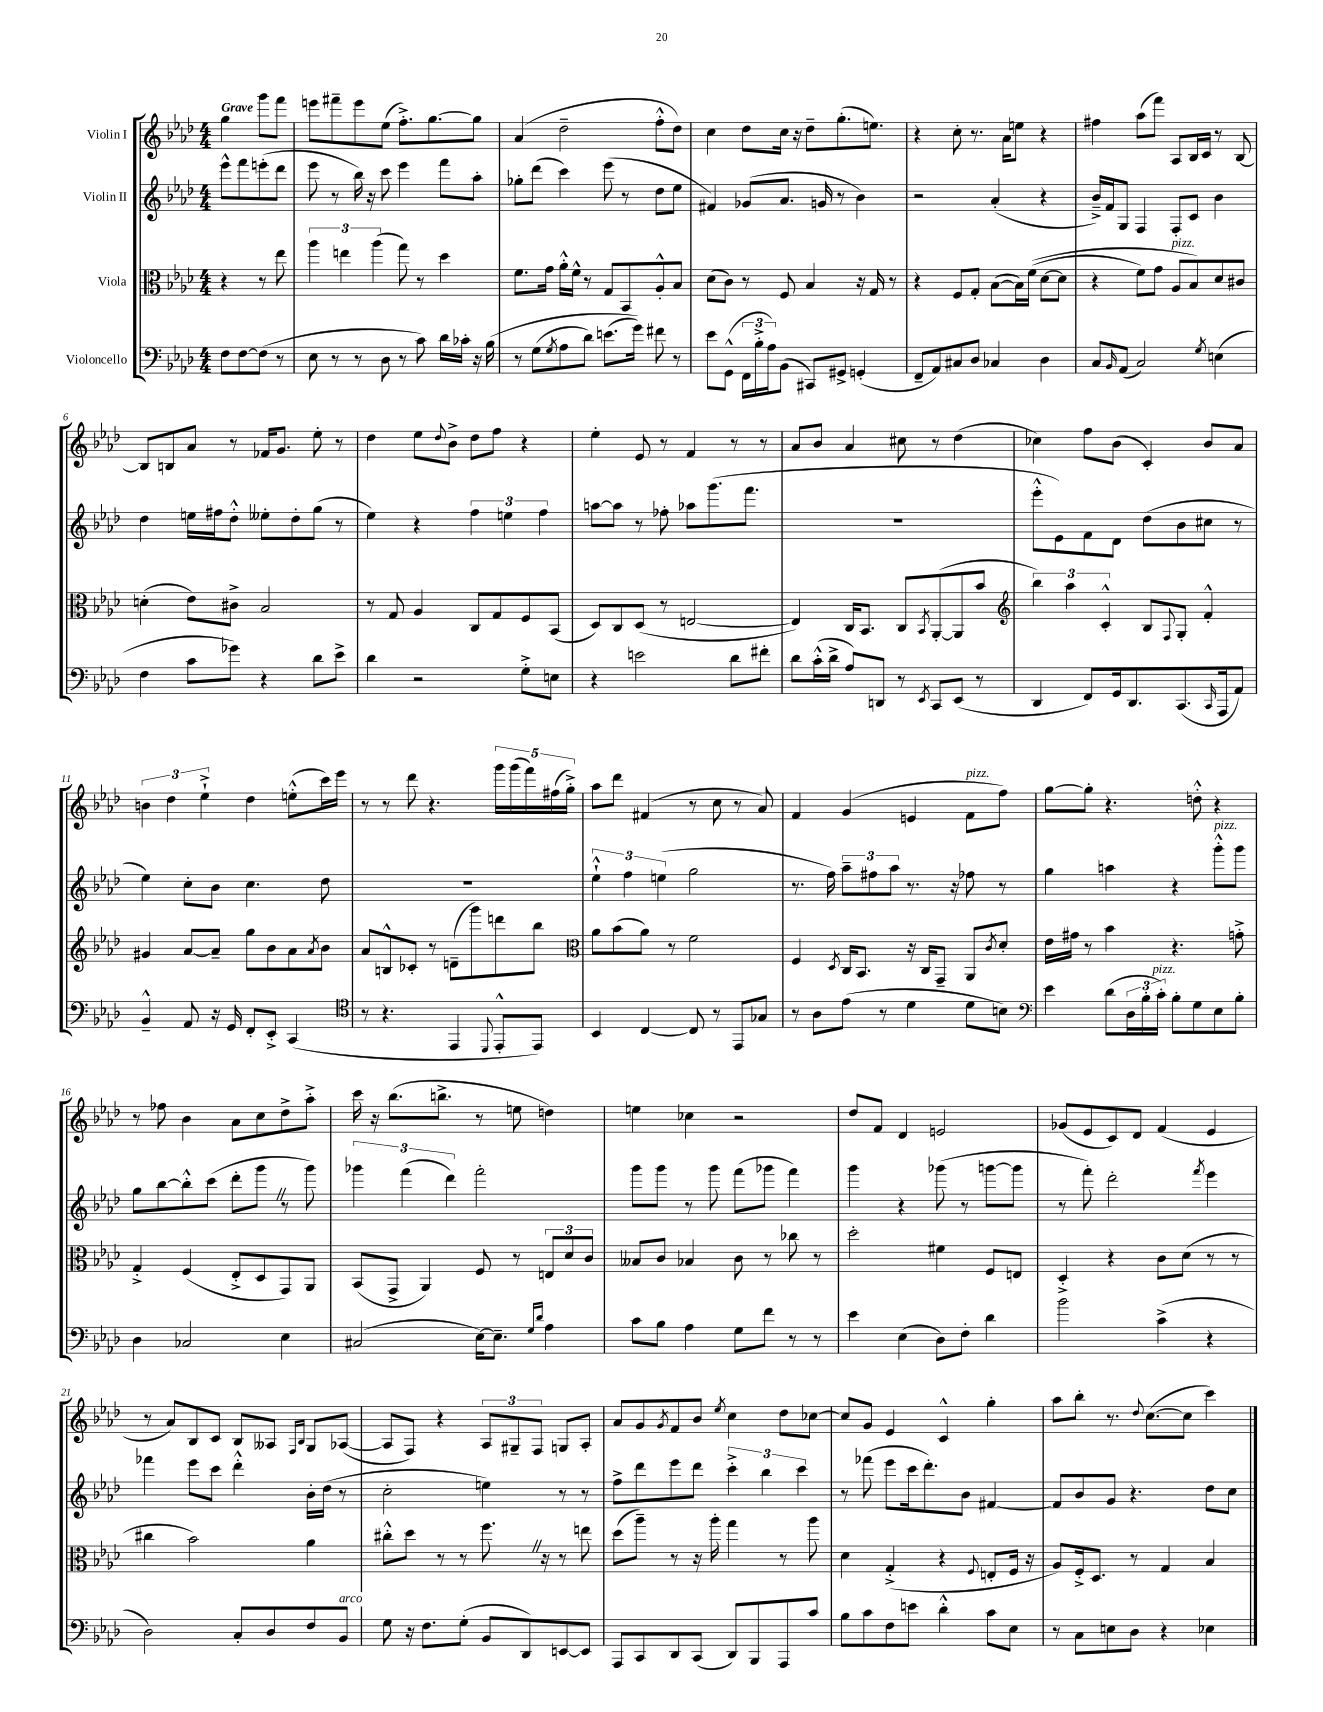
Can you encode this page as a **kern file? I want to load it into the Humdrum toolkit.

**kern	**kern	**kern	**kern
*staff4	*staff3	*staff2	*staff1
*clefF4	*clefC3	*clefG2	*clefG2
*k[b-e-a-d-]	*k[b-e-a-d-]	*k[b-e-a-d-]	*k[b-e-a-d-]
*M4/4	*M4/4	*M4/4	*M4/4
8F\L	4r	8eee-^^\L	4gg\
[8F\	.	8fff\	.
(8F\]J	8r	(8eee'\	8ggg\L
8r	8ee-\	8ddd-\J	8fff\J
=	=	=	=
8E-\	6aa-\	8eee-\	8eee\L
8r	.	8r	8fff#~\
.	6ee\	.	.
8r	.	16bb-\)	8eee\
.	.	16r	.
.	(6aa-\	.	.
8D-\	.	8ccc\	(8ee-\J
8r	8gg\)	4eee-\	8.ff'^\L)
8c\)	8r	.	.
.	.	.	[8.gg\
16d-\LL	4dd-\	8fff\L	.
16c-'\JJ	.	.	.
16r	.	8aa-'\J	8gg\]J
&(16B-\	.	.	.
=	=	=	=
8r	8.f\L	8gg-'\L	(4a-/
(8G\L	.	(8ddd-\J	.
.	16g\Jk	.	.
8qG/	.	.	.
8A-\	16a-'^^\LL	4ccc\)	2dd-~\
.	16f^^\JJ	.	.
8d-\J)	8r	.	.
(8.e\L	8G/L	(8eee-\	.
.	8BB-/	8r	.
16g\Jk)&)	.	.	.
8f#\	8A-'^^/	8dd-\L	8ff'^^\L
8r	8B-/J	8ee-\J	8dd-\J)
=	=	=	=
8e-\L	(8d-\L	4f#/)	4cc\
(8GG^^\J	8c\J)	.	.
24FF\LL	8r	(8g-/L	8dd-\L
24B-'^\	.	.	.
24A-\J)	.	.	.
(8BB-\J	8F/	8.a-/J	16cc\Jk
.	.	.	16r
8CC#/L)	4B-/	.	8dd-~\L
.	.	16g/	.
8GG#^/J	.	8r	(8.gg'\
(4GG'/	16r	4b-\)	.
.	16G/	.	8.ee\J)
.	8r	.	.
=	=	=	=
8FF~/L	4r	2r	4r
8AA-/)	.	.	.
8C#/	8F/L	.	8cc'\
8D-/J	8G'/J	.	8.r
4C-/	([8B-\L	(4a-'/	.
.	.	.	16a-\LK
.	16B-\]L)	.	8ee\J
.	&((16f\JJ	.	.
4D-\	[8d-\L	4r	4r
.	8d-\]J	.	.
=	=	=	=
8C/L	4r	16b-~^/LL)	4ff#\
.	.	16f/J	.
16qqBB-/	.	.	.
(8AA-/J	.	8G/J	.
2C/)	8f\L)	4F/	(8aa-\L
.	8g\J	.	8fff\J)
.	8A-/L	8F'/L	8A-/L
.	8B-/&)	8c/J	16B-/L
.	.	.	16c/JJ
8qG/	.	.	.
(4E\	8d-/	4b-\	8r
.	8c#/J	.	[8B-/
=	=	=	=
4F\	(4d'\	4dd-\	8B-/]L
.	.	.	8B/
8c\L	8e-\L)	16ee\LL	8a-/J
.	.	16ff#\J	.
8g-\J)	8c#^\J	8dd-'^^\J	8r
4r	2B-/	8ee--'\L	16f-/LK
.	.	.	8.g/J
.	.	8dd-'\	.
8d-\L	.	(8gg\J	8ee-'\
8e-^\J	.	8r	8r
=	=	=	=
4d-\	8r	4ee-\)	4dd-\
.	8G/	.	.
2r	4A-/	4r	8ee-\L
.	.	.	8qqdd-/
.	.	.	8b-^\J
.	8C/L	6ff\	8dd-\L
.	8G/	.	8ff\J
.	.	6ee\	.
8G'^\L	8F/	.	4r
.	.	6ff\	.
8E\J	(8BB-/J	.	.
=	=	=	=
4r	8D-/L)	[8aa\L	4ee-'\
.	8C/	8aa\]J	.
2e\	(8D-/J	8r	8e-/
.	8r	8ff-'\	8r
.	[2E/	8aa-\L	4f/
.	.	(8.ggg\	.
8d-\L	.	.	8r
.	.	8.fff\J	.
8f#'\J	.	.	8r
=	=	=	=
8d-\L	4E/])	1r	8a-/L
(16c'^^\L	.	.	8b-/J
16d-^\JJ	.	.	.
8A-/L)	16C/LK	.	4a-/
.	8.BB-/J	.	.
8DD/J	.	.	.
8r	8C/L	.	8cc#\
8qEE-/	8qBB-/	.	.
8CC/L	([8AA-'/	.	8r
(8EE-/J	8AA-/]	.	(4dd-\
8r	8b-/J	.	.
=	=	=	=
*	*clefG2	*	*
4DD-/	6bb-\)	8eee-'^^\L	4cc-\)
.	.	8e-\)	.
.	6aa-\	.	.
8FF/L)	.	8f\	8ff\L
.	6c'^^/	.	.
16GG/k	.	8d-\J	(8b-\J
8.DD-/	.	.	.
.	8B-/L	(8dd-\L	4c'/)
.	8qqF/	.	.
(8.CC/	8G'/J	8b-\	.
.	4f'^^/	8cc#\J	8b-/L
16qqCC/	.	.	.
16AAA-/k	.	.	.
8AA-/J)	.	8r	8a-/J
=	=	=	=
4BB-~^^/	4g#/	4ee-\)	6b\
.	.	.	6dd-\
8AA-/	[8a-/L	8cc'\L	.
.	.	.	6ee-`^\
16r	8a-~/]J	8b-\J	.
16GG/	.	.	.
8FF'/L	8gg\L	4.cc\	4dd-\
8EE-'^/J	8b-\	.	.
(4CC/	8a-\	.	(8ee'^^\L
.	8qa-/	.	.
.	8b-\J	8dd-\	16ccc\L)
.	.	.	16eee-\JJ
=	=	=	=
*clefC4	*	*	*
8r	8a-/L	1r	8r
4.r	8B^^/	.	8r
.	8c-'/J	.	8ddd-\
.	8r	.	4.r
4EE-/	(8d~\L	.	.
.	8ggg\)	.	.
8qqDD-/	.	.	.
8EE-'^^/L	8ddd\	.	20ggg\LL
.	.	.	(20ggg\
.	.	.	20fff\)
8EE-/J)	8bb-\J	.	.
.	.	.	(20ff#\
.	.	.	20gg'^\JJ)
=	=	=	=
*	*clefC3	*	*
4BB-/	8a-\L	6ee-`^^\	8aa-\L
.	(8b-\	.	8ddd-\J
.	.	6ff\	.
[4C/	8a-\J)	.	(4f#/
.	.	(6ee\	.
.	8r	.	.
8C/]	2f\	2gg\	8r
8r	.	.	8cc\
8EE-/L	.	.	8r
8G-/J	.	.	8a-/)
=	=	=	=
8r	4F/	8.r	4f/
8A-\L	.	.	.
.	.	16ff\)	.
.	8qD-/	.	.
(8e-\J	16C/LK	12aa-~\L	(4g/
.	8.BB-/J	.	.
.	.	12ff#\	.
8r	.	.	.
.	.	12aa-\J	.
4d-\	16r	8.r	4e/
.	16C/LK	.	.
.	8GG~/J	.	.
.	.	16r	.
8d-\L	8AA-/L	8ff-\	8f\L
.	8qc/	.	.
8B\J)	8d-'/J	8r	8ff\J)
=	=	=	=
*clefF4	*	*	*
4e-\	16e-\LL	4gg\	[8gg\L
.	16g#\JJ	.	.
.	8r	.	8gg'\]J
(8d-\L	4b-\	4aa\	4.r
24D-\L	.	.	.
24B-'\	.	.	.
24c'\JJ)	.	.	.
8B-'\L	4.r	4r	.
8G\	.	.	8dd'^^\
8E-\	.	8ggg'^^\L	4r
8B-'\J	8g'^\	8ggg\J	.
=	=	=	=
4D-\	4G'^/	8gg\L	8r
.	.	[8bb-\	8ff-\
2C-/	(4F/	8bb-'^^\]	4b-\
.	.	(8ccc\J	.
.	8E-'^/L	8ddd-'\L	8a-\L
.	8D-/	8ggg\J	8cc\
4E-\	8GG/)	8r	8dd-^\
.	8AA-/J	8ggg\)	8aa-'^\J
=	=	=	=
(2C#/	(8BB-/L	6ggg-\	16ccc\
.	.	.	16r
.	8GG^/J	.	(8.bb-\L
.	.	(6fff\	.
.	4AA-/)	.	.
.	.	.	8.bb^\J
.	.	6ddd-\)	.
[16E-\LK)	8F/	2fff'\	8r
8.E-~\]J	.	.	.
.	8r	.	8ee\
16qqG/LL	.	.	.
16qqd-/JJ	.	.	.
4A-\	12E/L	.	4dd\)
.	12d-/	.	.
.	12c/J	.	.
=	=	=	=
8c\L	8B--/L	8ggg\L	4ee\
8B-\J	8c/J	8ggg\J	.
4A-\	4B-/	8r	4cc-\
.	.	8ggg\	.
8G\L	8c\	(8fff\L	2r
8f\J	8r	8ggg-\J	.
8r	8cc-\	4fff\)	.
8r	8r	.	.
=	=	=	=
4e-\	2dd-'\	4ggg\	8dd-/L
.	.	.	8f/J
(4E-\	.	4r	4d-/
8D-\L)	4f#\	(8ggg-\	2e/
8F'\J	.	8r	.
4d-\	8F/L	[8ggg\L	.
.	8E/J	8ggg\]J	.
=	=	=	=
2b-\	4D-'^/	8r	(8g-/L
.	.	8fff'\)	8e-/
.	4r	2ddd-'\	8c/)
.	.	.	8d-/J
(4c^\	8c\L	.	(4f/
.	(8d-\J	.	.
.	.	8qfff/	.
4r	8r	4eee-\	4e-/
.	8r	.	.
=	=	=	=
2D-\)	4cc#\	4fff-\	8r
.	.	.	8a-/L)
.	2b-\)	8eee-\L	8B-/
.	.	8ccc\J	8c/J
8C'/L	.	4ddd-'^^\	8B-/L
8D-/	.	.	8A--/J
.	.	.	16qqF/LL
.	.	.	16qqB-/JJ
8F/	4a-\	16b-'\LL	8G/L
.	.	(16dd-\JJ	.
8BB-/J	.	8r	([8A-/J
=	=	=	=
8G\	8cc#'^^\L	2cc'\	8A-/]L
16r	8dd-\J	.	8F/J)
8.F\L	.	.	.
.	8r	.	4r
(8G'\J	8r	.	.
8BB-/L	8.ff\	4ee\)	12A-/L
.	.	.	12G#~/
8DD-/)	.	.	.
.	.	.	12F/J
.	16r	.	.
[8EE/	8r	8r	8G/L
8EE/]J	8ee\	8r	8A-'/J
=	=	=	=
8AAA-/L	(8dd-\L	8ff^\L	8a-/L
8CC/	8aa-~\J)	8ddd-\	8g/
.	.	.	8qg/
8DD-/	8r	8eee-\	8f/
(8CC/J	16r	8ddd-\J	8b-/J
.	16aa-'\	.	.
.	.	.	8qee-/
8DD-/L)	4gg\	6ccc'^\	4cc\
8BBB-/	.	.	.
.	.	6bb-\	.
8AAA-/	8r	.	8dd-\L
.	.	6ccc\	.
8c/J	8aa-\	.	[8cc-\J
=	=	=	=
8B-\L	4d-\	8r	8cc-/]L
8c\	.	(8fff-\	8g/J
8F\	(4G'^/	8eee-\L	4e-/
8e\J	.	16ccc\k	.
.	.	8.ddd-'\)	.
4d-'^^\	4r	.	4c^^/
.	.	8b-\J	.
.	8qqF/	.	.
8c\L	8E'/L	[4f#/	4gg'\
8E-\J	16F/Jk	.	.
.	16r	.	.
=	=	=	=
8r	8A-/L)	8f#/]L	8aa-\L
8C\L	16F'^/k	8b-/	8bb-'\J
.	8.D-/J	.	.
8E\	.	8g/J	8.r
8D-\J	8r	4.r	.
.	.	.	8qqdd-/
.	.	.	([8.cc\L
4r	4G/	.	.
.	.	.	8cc\]J
4E-\	4B-/	8dd-\L	4ccc\)
.	.	8cc\J	.
==	==	==	==
*-	*-	*-	*-
